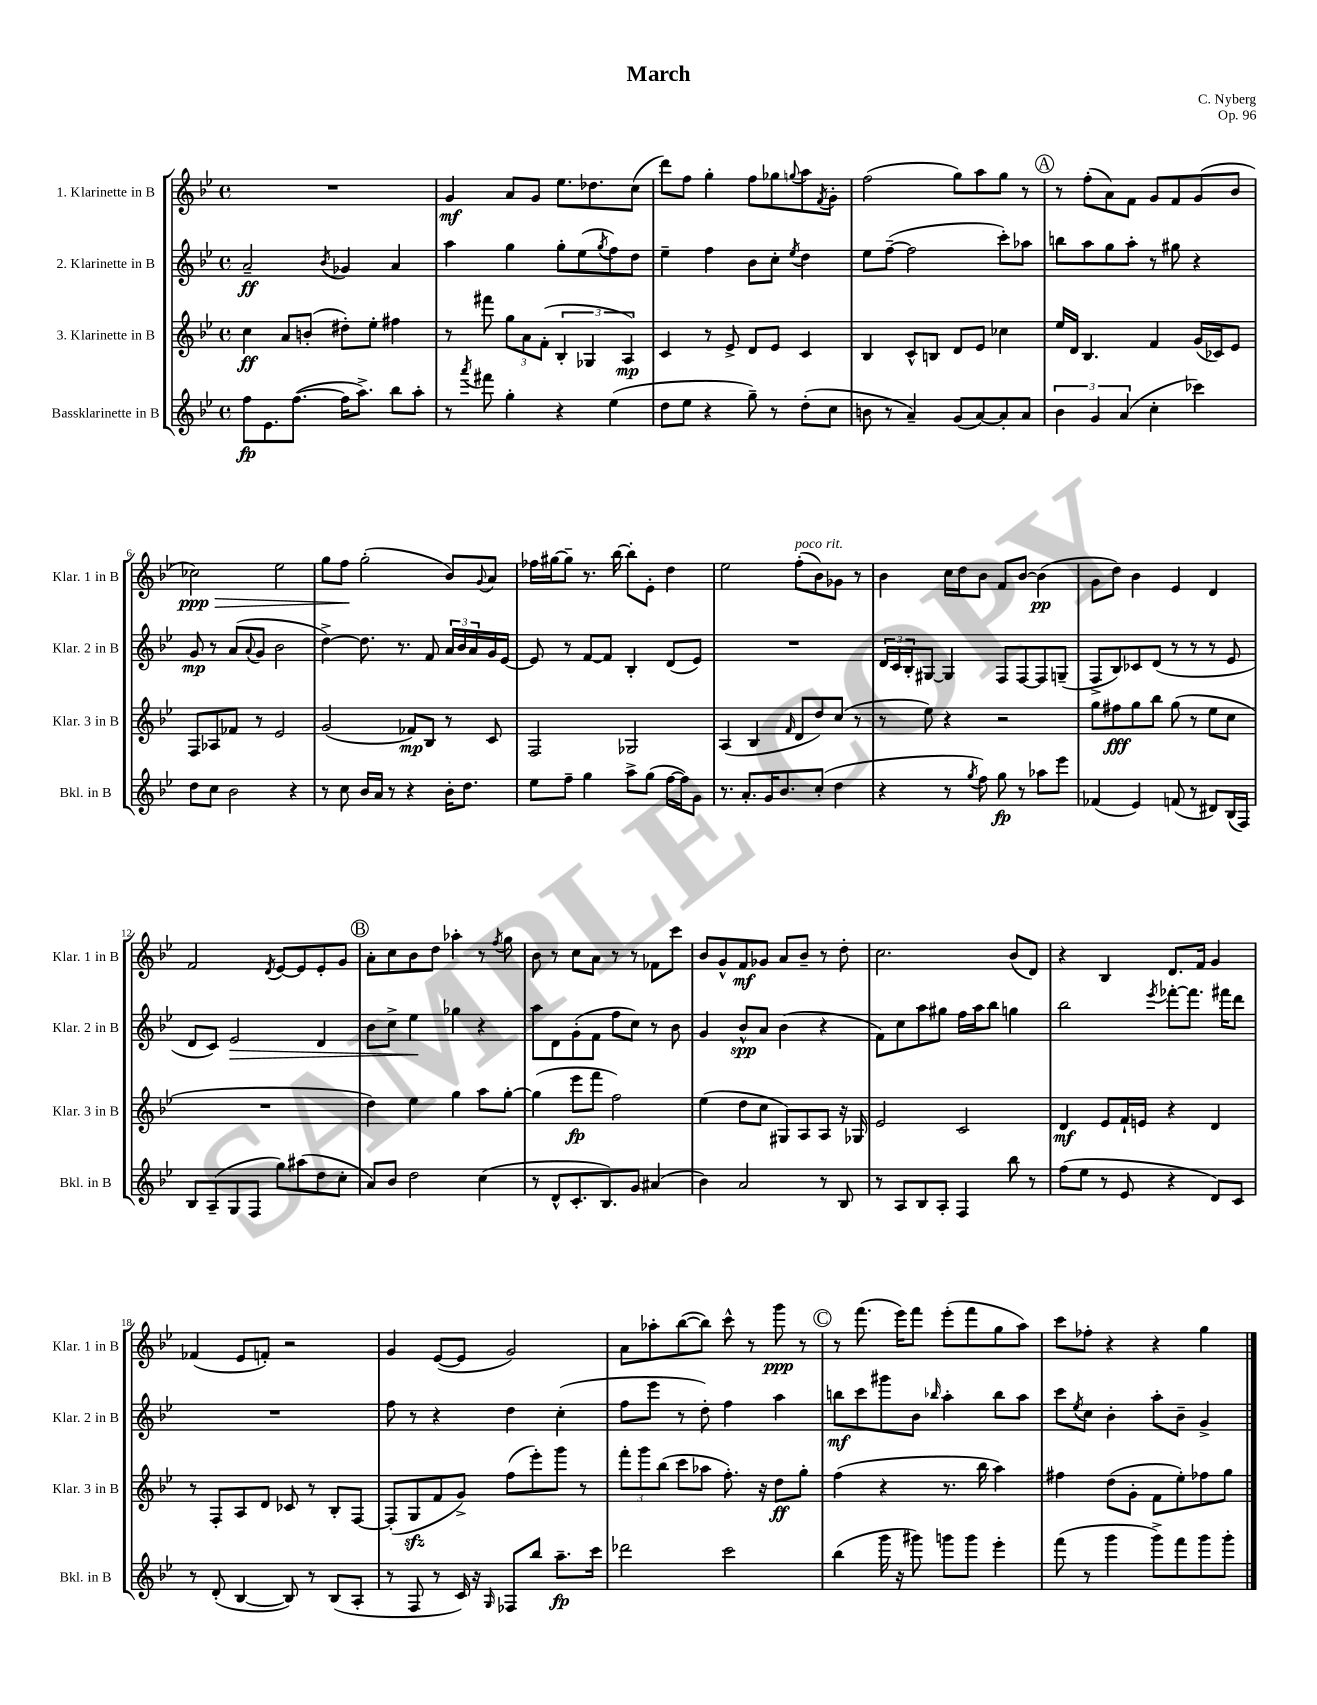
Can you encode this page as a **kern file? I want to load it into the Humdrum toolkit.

**kern	**kern	**kern	**kern
*staff4	*staff3	*staff2	*staff1
*clefG2	*clefG2	*clefG2	*clefG2
*k[b-e-]	*k[b-e-]	*k[b-e-]	*k[b-e-]
*M4/4	*M4/4	*M4/4	*M4/4
*met(c)	*met(c)	*met(c)	*met(c)
8ff	4cc	2a~	1r
8.e-	.	.	.
.	8a	.	.
([8.ff	.	.	.
.	(8b'	.	.
.	.	8qb-	.
16ff]	8dd#')	4g-	.
8.aa^)	.	.	.
.	8ee-'	.	.
8bb-	4ff#	4a	.
8aa'	.	.	.
=	=	=	=
8r	8r	4aa	4g
8qaaa	.	.	.
8fff#	8fff#	.	.
4gg'	12gg	4gg	8a
.	12a	.	.
.	.	.	8g
.	(12f'	.	.
4r	6B-'	8gg'	8.ee-
.	.	(8ee-	.
.	6G-	.	.
.	.	.	8.dd-
.	.	8qgg	.
(4ee-	.	8ff)	.
.	6A)	.	.
.	.	8dd	(8cc
=	=	=	=
8dd	4c	4ee-~	8ddd)
8ee-	.	.	8ff
4r	8r	4ff	4gg'
.	8e-^	.	.
8gg~)	8d	8b-	8ff
8r	8e-	8cc'	8gg-
.	.	8qee-	8qqgg
(8dd'	4c	4dd	8aa
.	.	.	8qf
8cc	.	.	8g'
=	=	=	=
8b	4B-	8ee-	(2ff
8r	.	([8ff~	.
4a~)	8c^^	2ff]	.
.	8B	.	.
(8g	8d	.	8gg)
[8a)	8e-	.	8aa
8a']	4cc-	8ccc')	8gg
8a	.	8aa-	8r
=	=	=	=
6b-	16ee-	8bb	8r
.	16d	.	.
.	4.B-	8aa	(8ff'
6g	.	.	.
.	.	8gg	8a)
(6a	.	.	.
.	.	8aa'	8f
4cc'	4f	8r	8g
.	.	8gg#	8f
4ccc-)	(16g	4r	(8g
.	16c-)	.	.
.	8e-	.	8b-
=	=	=	=
8dd	8F	8g	2cc-)
8cc	8A-	8r	.
2b-	8f-	(8a	.
.	.	8qqa	.
.	8r	8g	.
.	2e-	2b-	2ee-
4r	.	.	.
=	=	=	=
8r	(2g	[4dd^)	8gg
8cc	.	.	8ff
16b-	.	8.dd]	(2gg'
16a	.	.	.
8r	.	.	.
.	.	8.r	.
4r	8f-)	.	.
.	8B-	8f	.
16b-'	8r	24a	8b-)
.	.	24b-	.
8.dd	.	.	.
.	.	24a	.
.	.	.	8qqg
.	8c	16g	8a
.	.	[16e-	.
=	=	=	=
8ee-	2F	8e-]	16ff-
.	.	.	[16gg#
8ff~	.	8r	8gg#~]
4gg	.	[8f	8.r
.	.	8f]	.
.	.	.	[16bb-
8aa^	2G-	4B-'	8bb-']
(8gg	.	.	8e-'
[16ff	.	(8d	4dd
16ff])	.	.	.
8g	.	8e-)	.
=	=	=	=
8.r	(4A	1r	2ee-
8.a'	.	.	.
.	4B-	.	.
16g	.	.	.
8.b-	.	.	.
.	16qqf	.	.
.	8d	.	(8ff'
(8cc'	8dd)	.	8b-)
4dd	(8cc	.	8g-
.	8r	.	8r
=	=	=	=
4r	8r	24d	4b-
.	.	24c	.
.	.	24B-'	.
.	8ee-)	[8G#	.
8r	4r	4G#]	16cc
.	.	.	16dd
8qgg	.	.	.
8ff)	.	.	8b-
8gg	2r	8F	8f
8r	.	[8F	[8b-
8aa-	.	8F]	(4b-]
8eee-	.	(8G~	.
=	=	=	=
(4f-	8gg	8F^	8g
.	8ff#	8B-)	8dd)
4e-)	8gg	8c-	4b-
.	8bb-	(8d	.
(8f	(8gg	8r	4e-
8r	8r	8r	.
8d#)	8ee-	8r	4d
(16B-	8cc	8e-	.
16F)	.	.	.
=	=	=	=
8B-	1r	8d	2f
(8A~	.	8c)	.
8G	.	2e-	.
8F	.	.	.
.	.	.	8qd
8gg)	.	.	[8e-
(8aa#	.	.	8e-]
8dd	.	4d	8e-'
8cc'	.	.	8g
=	=	=	=
8a)	4dd)	8b-	8a'
8b-	.	8cc^	8cc
2dd	4ee-	4ee-	8b-
.	.	.	8dd
.	4gg	4gg-	4aa-'
(4cc	8aa	4r	8r
.	.	.	8qff
.	[8gg'	.	8gg
=	=	=	=
8r	(4gg]	8aa	8b-
8d^^	.	8d	8r
8.c'	8eee-	(8g'	8cc
.	8fff	8f	8a
8.B-)	.	.	.
.	2ff)	8ff	8r
8g	.	8cc)	8r
(4a#	.	8r	8f-
.	.	8b-	8ccc
=	=	=	=
4b-)	(4ee-	4g	8b-
.	.	.	8g^^
2a	8dd	8b-^^	8f
.	8cc	8a	8g-
.	8G#)	(4b-	8a
.	8A	.	8b-~
8r	8A	4r	8r
8B-	16r	.	8dd'
.	16G-	.	.
=	=	=	=
8r	2e-	8f)	2.cc
8A	.	8cc	.
8B-	.	8aa	.
8A'	.	8gg#	.
4F	2c	16ff	.
.	.	16aa	.
.	.	8bb-	.
8bb-	.	4gg	(8b-
8r	.	.	8d)
=	=	=	=
(8ff	4d	2bb-	4r
8ee-	.	.	.
8r	8e-	.	4B-
8e-	16f`	.	.
.	16e	.	.
.	.	8qeee-	.
4r	4r	[8fff-'	8.d
.	.	8.fff-]	.
.	.	.	16f
8d)	4d	.	4g
.	.	16fff#	.
8c	.	8ddd	.
=	=	=	=
8r	8r	1r	(4f-
(8d'	8F'	.	.
[4B-	8A	.	8e-
.	8d	.	8f')
8B-])	8c-	.	2r
8r	8r	.	.
(8B-	8B-'	.	.
8A'	[8F	.	.
=	=	=	=
8r	(8F']	8ff	4g
8F	8G	8r	.
8r	8f	4r	([8e-
16c)	8g^)	.	8e-]
16r	.	.	.
16qqG	.	.	.
8F-	(8ff	4dd	2g)
8bb-	8eee-')	.	.
8.aa~	8ggg	(4cc'	.
.	8r	.	.
16ccc	.	.	.
=	=	=	=
2ddd-	12fff'	8ff	8a
.	12ggg	.	.
.	.	8eee-	8aa-'
.	(12bb-	.	.
.	8ccc	8r	([8bb-
.	8aa-	8dd')	8bb-])
2ccc	8.ff')	4ff	8ccc^^
.	.	.	8r
.	16r	.	.
.	8dd	4aa	8ggg
.	8gg'	.	8r
=	=	=	=
(4bb-	(4ff	8bb	8r
.	.	8ccc	(8.fff
16ggg	4r	8ggg#	.
16r	.	.	16eee-)
8ggg#)	.	8b-	8fff
.	.	16qqbb-	.
8ggg	8.r	4aa'	(8eee-'
8ggg	.	.	8fff
.	16bb-	.	.
4eee-'	4aa)	8bb-	8gg
.	.	8aa	8aa)
=	=	=	=
(8fff	4ff#	8ccc	8ccc
.	.	8qee-	.
8r	.	8cc	8ff-'
4ggg	(8dd	4b-'	4r
.	8g'	.	.
8ggg^)	8f	8aa'	4r
8fff	8ee-')	8b-~	.
8ggg	8ff-	4g^	4gg
8ggg'	8gg	.	.
==	==	==	==
*-	*-	*-	*-
